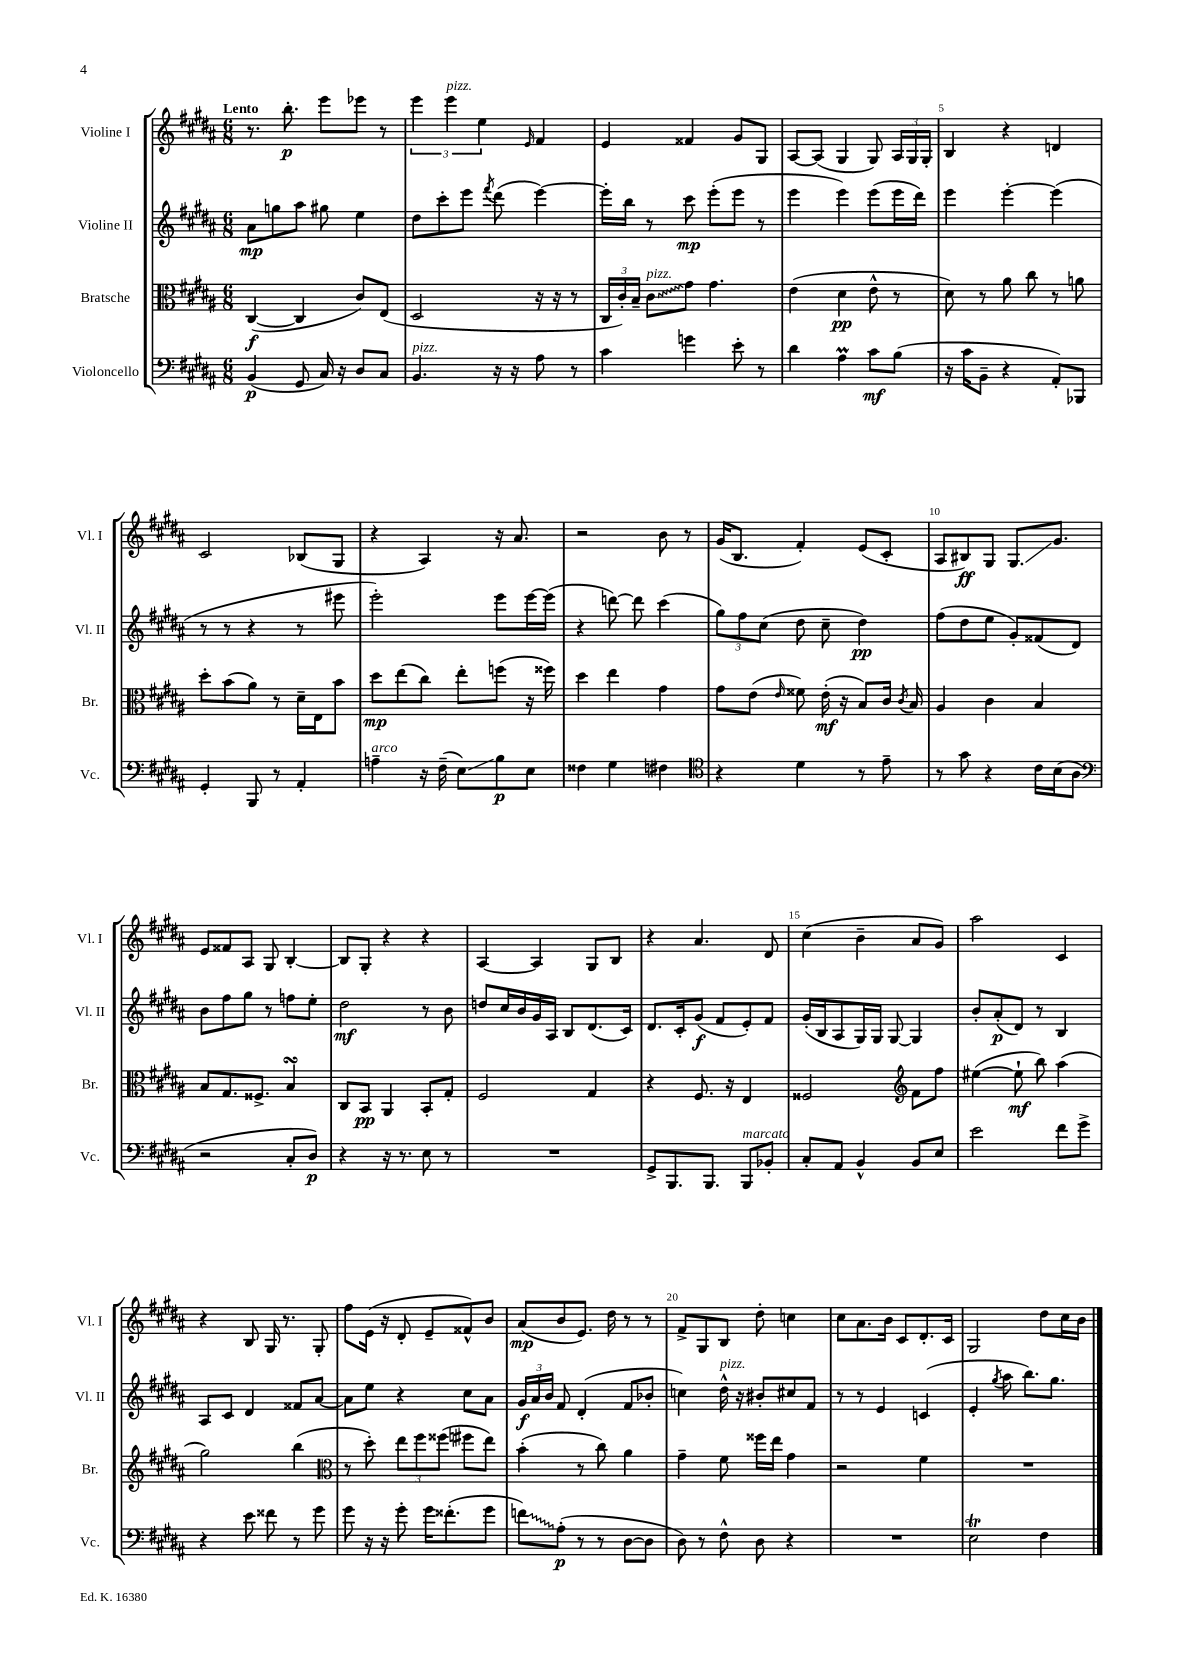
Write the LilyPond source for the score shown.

<<
\new StaffGroup <<
\new Staff = "s0" \with { instrumentName = "Violine I" shortInstrumentName = "Vl. I" } {
    \clef treble \key b \major \numericTimeSignature \time 6/8 \tempo "Lento"
    \autoBeamOff r8. b''8.-.\p e'''8[ ees'''8] r8 |
    \tuplet 3/2 { e'''4 e'''4^\markup { \italic "pizz." } e''4 } \grace { e'16 } fis'4 |
    e'4 fisis'4 gis'8[ gis8] |
    ais8[~ ais8]( gis4 gis8) \tuplet 3/2 { ais16[ gis16 gis16]-. } |
    b4 r4 d'4 |
    cis'2 bes8[( gis8] |
    r4 ais4) r16 ais'8. |
    r2 b'8 r8 |
    gis'16[( b8.] fis'4-.) e'8[( cis'8]-. |
    ais8[ bis8\ff) gis8] gis8.[\glissando gis'8.] |
    e'8[ fisis'8 ais8] gis8 b4~-. |
    b8[ gis8]-. r4 r4 |
    ais4~ ais4 gis8[ b8] |
    r4 ais'4. dis'8 |
    cis''4( b'4-- ais'8[ gis'8]) |
    ais''2 cis'4 |
    r4 b8 gis16 r8. gis8-. |
    fis''8[ e'16]( r16 dis'8-. e'8[-- fisis'8-^) b'8] |
    ais'8[\mp( b'8 e'8.]) dis''16 r8 r8 |
    fis'8[-> gis8 b8] dis''8-. c''4 |
    cis''8[ ais'8. b'16] cis'8[ dis'8.-. cis'16] |
    gis2 dis''8[ cis''16 b'16] \bar "|." |
}
\new Staff = "s1" \with { instrumentName = "Violine II" shortInstrumentName = "Vl. II" } {
    \clef treble \key b \major \numericTimeSignature \time 6/8
    \autoBeamOff ais'8[\mp g''8 ais''8] gis''8 e''4 |
    dis''8[ cis'''8-. e'''8] \acciaccatura { fis'''8 } dis'''8( e'''4~) |
    e'''16[-. b''16] r8 cis'''8\mp e'''8[-.( e'''8] r8 |
    e'''4 e'''4) e'''8[( e'''16 dis'''16]) |
    e'''4 e'''4~-. e'''4( |
    r8 r8 r4 r8 eis'''8 |
    e'''2-.) e'''8[ e'''16~ e'''16]( |
    r4 d'''8~) d'''8 cis'''4( |
    \tuplet 3/2 { gis''8[) fis''8 cis''8]( } dis''8 cis''8-- dis''4\pp) |
    fis''8[( dis''8 e''8] gis'8[-.) fisis'8( dis'8]) |
    b'8[ fis''8 gis''8] r8 f''8[ e''8]-. |
    dis''2\mf r8 b'8 |
    d''8[ cis''16 b'16 gis'16 ais16] b8[ dis'8.( cis'16]) |
    dis'8.[ cis'16-. gis'8]\f( fis'8[ e'8-.) fis'8] |
    gis'16[-.( b16 ais8 gis16) gis16] gis8~ gis4 |
    b'8[-. ais'8-.\p( dis'8]) r8 b4 |
    ais8[ cis'8] dis'4 fisis'8[ ais'8]~ |
    ais'8[ e''8] r4 cis''8[ ais'8] |
    \tuplet 3/2 { gis'16[\f ais'16 b'16] } fis'8 dis'4-.( fis'8[ bes'8]-. |
    c''4) dis''16-^^\markup { \italic "pizz." } r16 bis'8[-. cis''8 fis'8] |
    r8 r8 e'4 c'4( |
    e'4-. \acciaccatura { gis''8 } ais''8 b''8.[) gis''8.] \bar "|." |
}
\new Staff = "s2" \with { instrumentName = "Bratsche" shortInstrumentName = "Br." } {
    \clef alto \key b \major \numericTimeSignature \time 6/8
    \autoBeamOff cis4~\f( cis4 cis'8[) e8]( |
    dis2 r16 r16 r8 |
    \tuplet 3/2 { cis16[ cis'16-.) b16]-- } \once \override Glissando.style = #'zigzag cis'8[\glissando^\markup { \italic "pizz." } gis'8] gis'4. |
    e'4( dis'4\pp e'8-^ r8 |
    dis'8) r8 ais'8 cis''8 r8 a'8 |
    dis''8[-. b'8( ais'8]) r8 dis'16[-- e16 b'8] |
    dis''8[\mp e''8( cis''8]) e''8[-. f''8]( r16 fisis''16) |
    dis''4 e''4 gis'4 |
    gis'8[ e'8]( \grace { e'16 } fisis'8) e'16-.\mf( r16 b8[) cis'16] \acciaccatura { cis'8 } b16 |
    ais4 cis'4 b4 |
    b8[ gis8. fisis8.]-> b4\turn |
    cis8[ b,8]\pp ais,4 b,8[-. gis8]-. |
    fis2 gis4 |
    r4 fis8. r16 e4 |
    fisis2 \clef treble fis'8[ fis''8] |
    eis''4~( eis''8-!\mf b''8) ais''4( |
    gis''2) b''4( |
    \clef alto r8 dis''8-.) \tuplet 3/2 { e''8[ fis''8 fisis''8]( } fis''8[ e''8]) |
    b'4-.( r8 cis''8) ais'4 |
    gis'4-- fis'8 fisis''16[ e''16] gis'4 |
    r2 fis'4 |
    R2. \bar "|." |
}
\new Staff = "s3" \with { instrumentName = "Violoncello" shortInstrumentName = "Vc." } {
    \clef bass \key b \major \numericTimeSignature \time 6/8
    \autoBeamOff b,4\p( gis,8 cis16) r16 dis8[ cis8] |
    b,4.^\markup { \italic "pizz." } r16 r16 ais8 r8 |
    cis'4 g'4 e'8-. r8 |
    dis'4 ais4\prall cis'8[\mf b8]( |
    r16 cis'16[ b,8]-- r4 ais,8[-.) bes,,8] |
    gis,4-. b,,8 r8 ais,4-. |
    a4--^\markup { \italic "arco" } r16 fis16--( e8[\glissando) b8\p e8] |
    fisis4 gis4 fis4 |
    \clef tenor r4 dis'4 r8 e'8-- |
    r8 gis'8 r4 cis'16[ b16( ais8] |
    \clef bass r2 cis8[-. dis8]\p) |
    r4 r16 r8. e8 r8 |
    R2. |
    gis,8[-> b,,8. b,,8.] b,,8[^\markup { \italic "marcato" } bes,8]-. |
    cis8[-. ais,8] b,4-^ b,8[ e8] |
    e'2 fis'8[ gis'8]-> |
    r4 e'8 fisis'8 r8 gis'8 |
    gis'8 r16 r16 gis'8-. gis'16[ fisis'8.-.( gis'8] |
    \once \override Glissando.style = #'zigzag f'8[\glissando) ais8]-.\p( r8 r8 dis8[~ dis8] |
    dis8) r8 fis8-^ dis8 r4 |
    R2. |
    e2\trill fis4 \bar "|." |
}
>>
>>
\layout { \context { \Score \override BarNumber.break-visibility = ##(#f #t #t) barNumberVisibility = #(every-nth-bar-number-visible 5) } }
